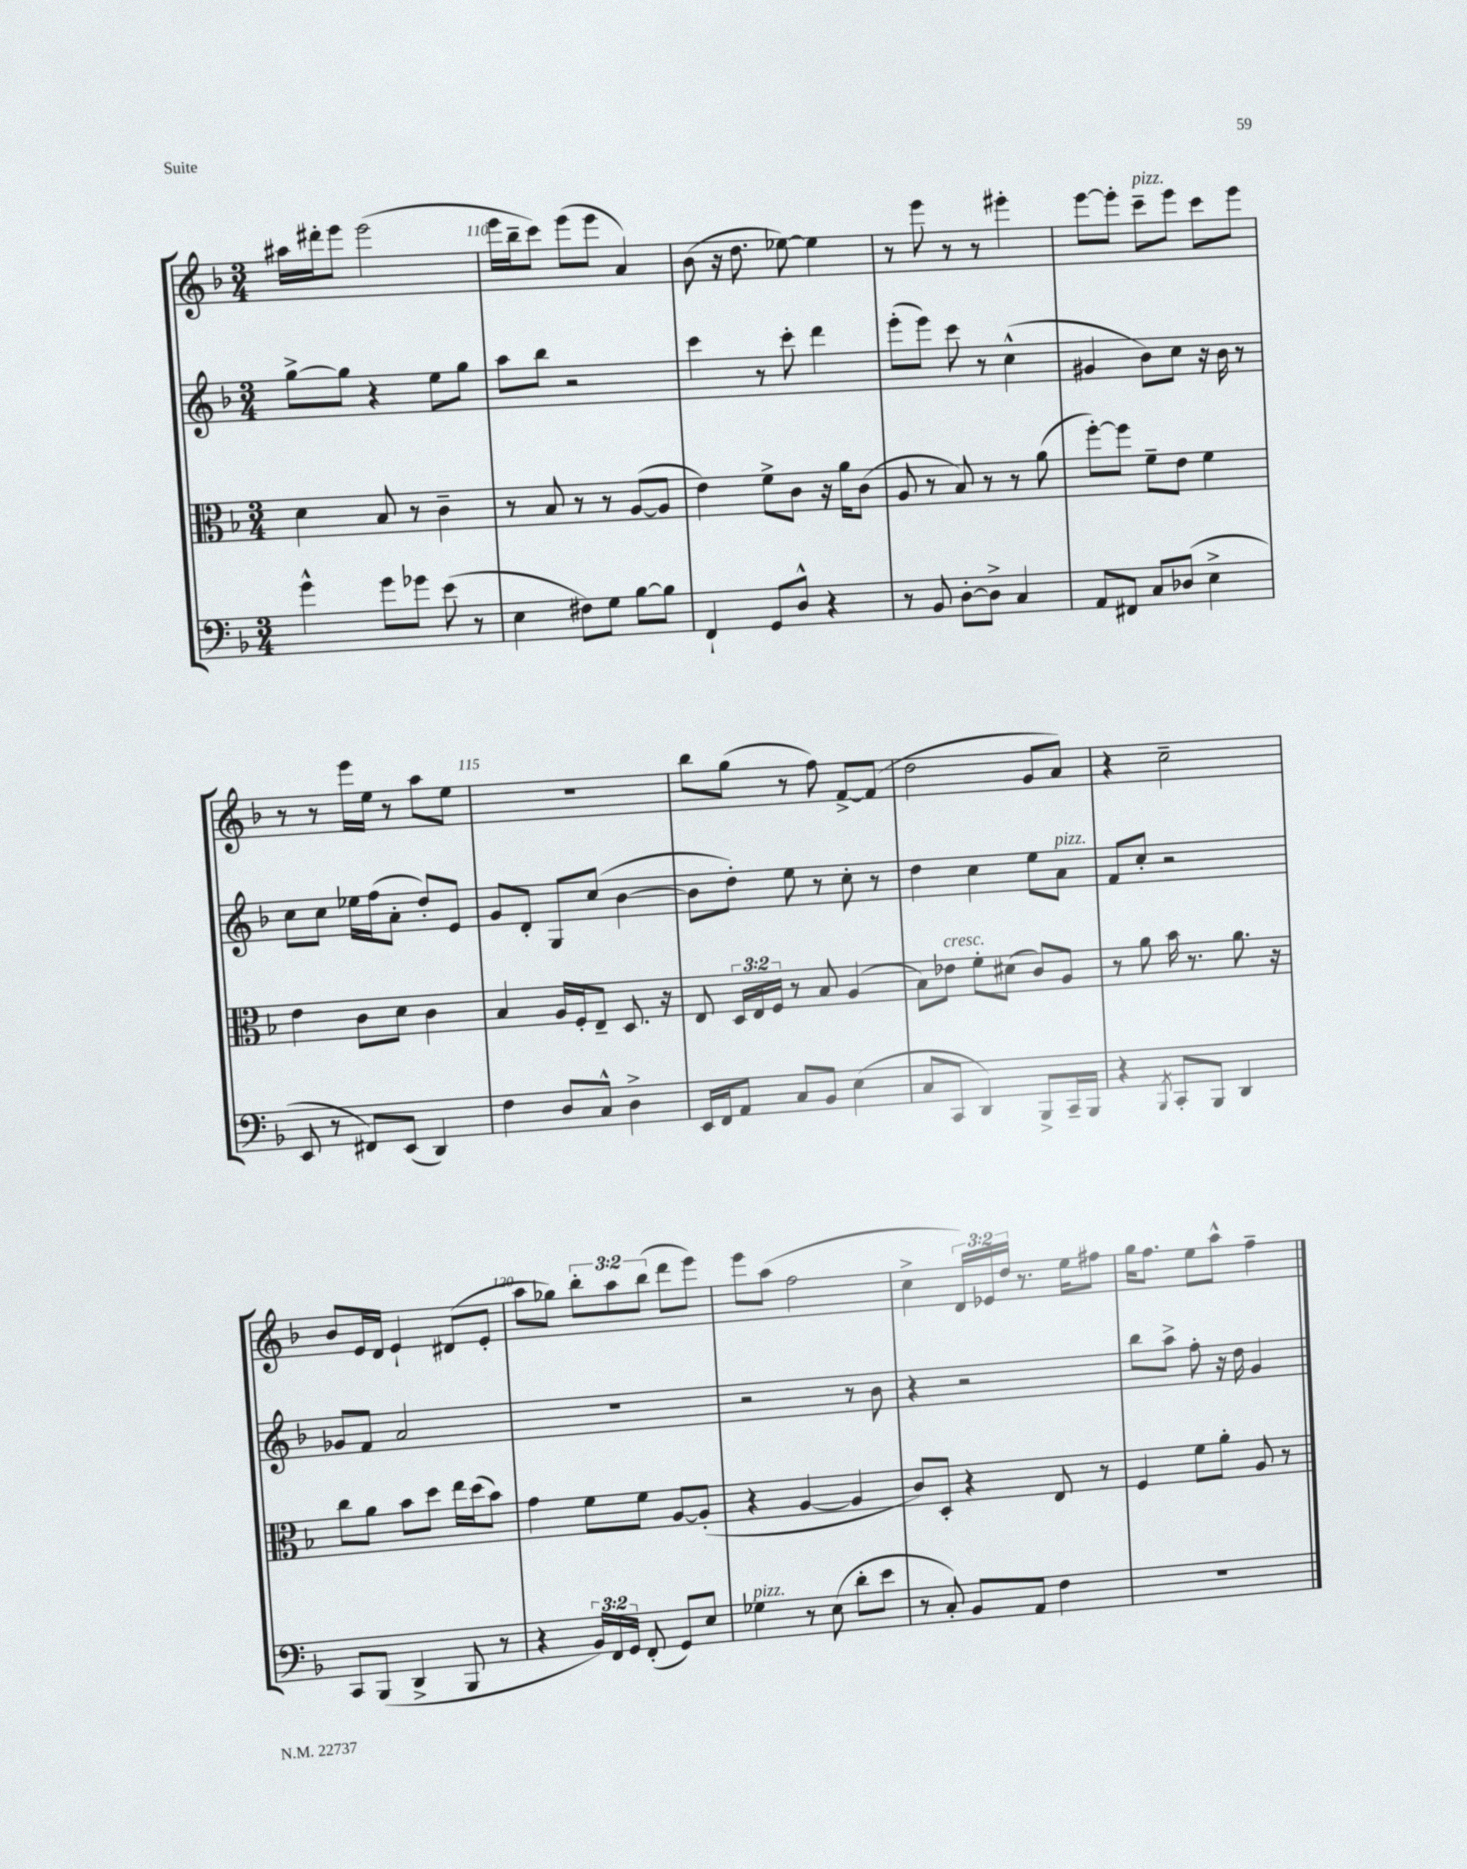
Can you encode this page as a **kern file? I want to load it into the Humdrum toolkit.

**kern	**kern	**kern	**kern
*staff4	*staff3	*staff2	*staff1
*clefF4	*clefC3	*clefG2	*clefG2
*k[b-]	*k[b-]	*k[b-]	*k[b-]
*M3/4	*M3/4	*M3/4	*M3/4
4g^^	4d	[8gg^	16aa#
.	.	.	16ddd#'
.	.	8gg]	8eee
8g	8B-	4r	(2eee
8g-	8r	.	.
(8e	4c~	8ee	.
8r	.	8gg	.
=	=	=	=
4E	8r	8aa	16eee
.	.	.	16bb-~
.	8B-	8bb-	8ccc)
8F#)	8r	2r	(8eee
8G	8r	.	8eee
[8B-	([8A	.	4a)
8B-]	8A]	.	.
=	=	=	=
4FF`	4e)	4ccc	(8b-
.	.	.	16r
.	.	.	8.dd
8GG	8f^	8r	.
8D^^	8c	8ccc'	[8ee-)
4r	16r	4ddd	4ee-]
.	16a	.	.
.	(8c	.	.
=	=	=	=
8r	8A	(8eee'	8r
8BB-	8r	8eee)	8eee
[8D'	8B-)	8ccc	8r
8D^]	8r	8r	8r
4C	8r	(4cc^^	4eee#'
.	(8a	.	.
=	=	=	=
8AA	[8ff')	4g#	[8eee
8FF#	8ff]	.	8eee']
8C	8f~	8b-)	8ccc~
(8D-	8e	8cc	8eee
4E^	4f	16r	8ccc
.	.	16b-	.
.	.	8r	8eee
=	=	=	=
8EE	4e	8cc	8r
8r	.	8cc	8r
8FF#)	8c	16ee-	16eee
.	.	(16ff	16ee
(8EE	8d	8a'	8r
4DD)	4c	8dd')	8aa
.	.	8e	8ee
=	=	=	=
4F	4B-	8g	2.r
.	.	8d'	.
8D	16A	8G	.
.	16F'	.	.
8C^^	8E~	(8cc	.
4D^	8.D	[4b-	.
.	16r	.	.
=	=	=	=
16EE	8E	8b-]	8bb-
16FF	.	.	.
8AA	24D	8dd')	(8gg
.	24E	.	.
.	24F	.	.
8C	8r	8ee	8r
8BB-	8B-	8r	8ff)
(4E	(4A	8cc'	[8f^
.	.	8r	(8f]
=	=	=	=
8C	8B-)	4dd	2dd
8CC	8e-	.	.
4DD)	8f'	4cc	.
.	(8d#	.	.
8BBB-^	8c)	8ee	8g
16CC~	8A	8a	8a)
16BBB-	.	.	.
=	=	=	=
4r	8r	8f	4r
.	8a	8cc'	.
8qBBB-	.	.	.
8CC'	16b-	2r	2cc~
.	8.r	.	.
8BBB-	.	.	.
4DD	8.a	.	.
.	16r	.	.
=	=	=	=
8CC	8cc	8g-	8b-
(8BBB-	8a	8f	16e
.	.	.	16d
4DD^	8b-	2a	4e`
.	8dd	.	.
8BBB-	16ee	.	(8d#
.	(16dd	.	.
8r	8b-)	.	8e'
=	=	=	=
4r	4g	2.r	8aa
.	.	.	8gg-)
24BB-)	8f	.	12bb-'
24FF	.	.	.
24GG	.	.	12aa
(8FF'	8f	.	.
.	.	.	(12bb-
8GG)	[8A	.	8ddd
8E	(8A']	.	8eee)
=	=	=	=
4G-	4r	2r	8eee
.	.	.	(8aa
8r	[4A	.	2ff
(8E	.	.	.
8d'	4A]	8r	.
8e	.	8b-	.
=	=	=	=
8r	8c)	4r	4cc^
8C')	8D'	.	.
8BB-	4r	2r	24d)
.	.	.	24e-
.	.	.	24dd
8AA	.	.	8.r
4F	8E	.	.
.	.	.	16ee
.	8r	.	8ff#
=	=	=	=
2.r	4F	8bb-	16gg
.	.	.	8.ff
.	.	8aa^	.
.	8f	8ff'	8ee
.	8a'	16r	8aa^^
.	.	16dd	.
.	8A	4g	4ff~
.	8r	.	.
==	==	==	==
*-	*-	*-	*-
